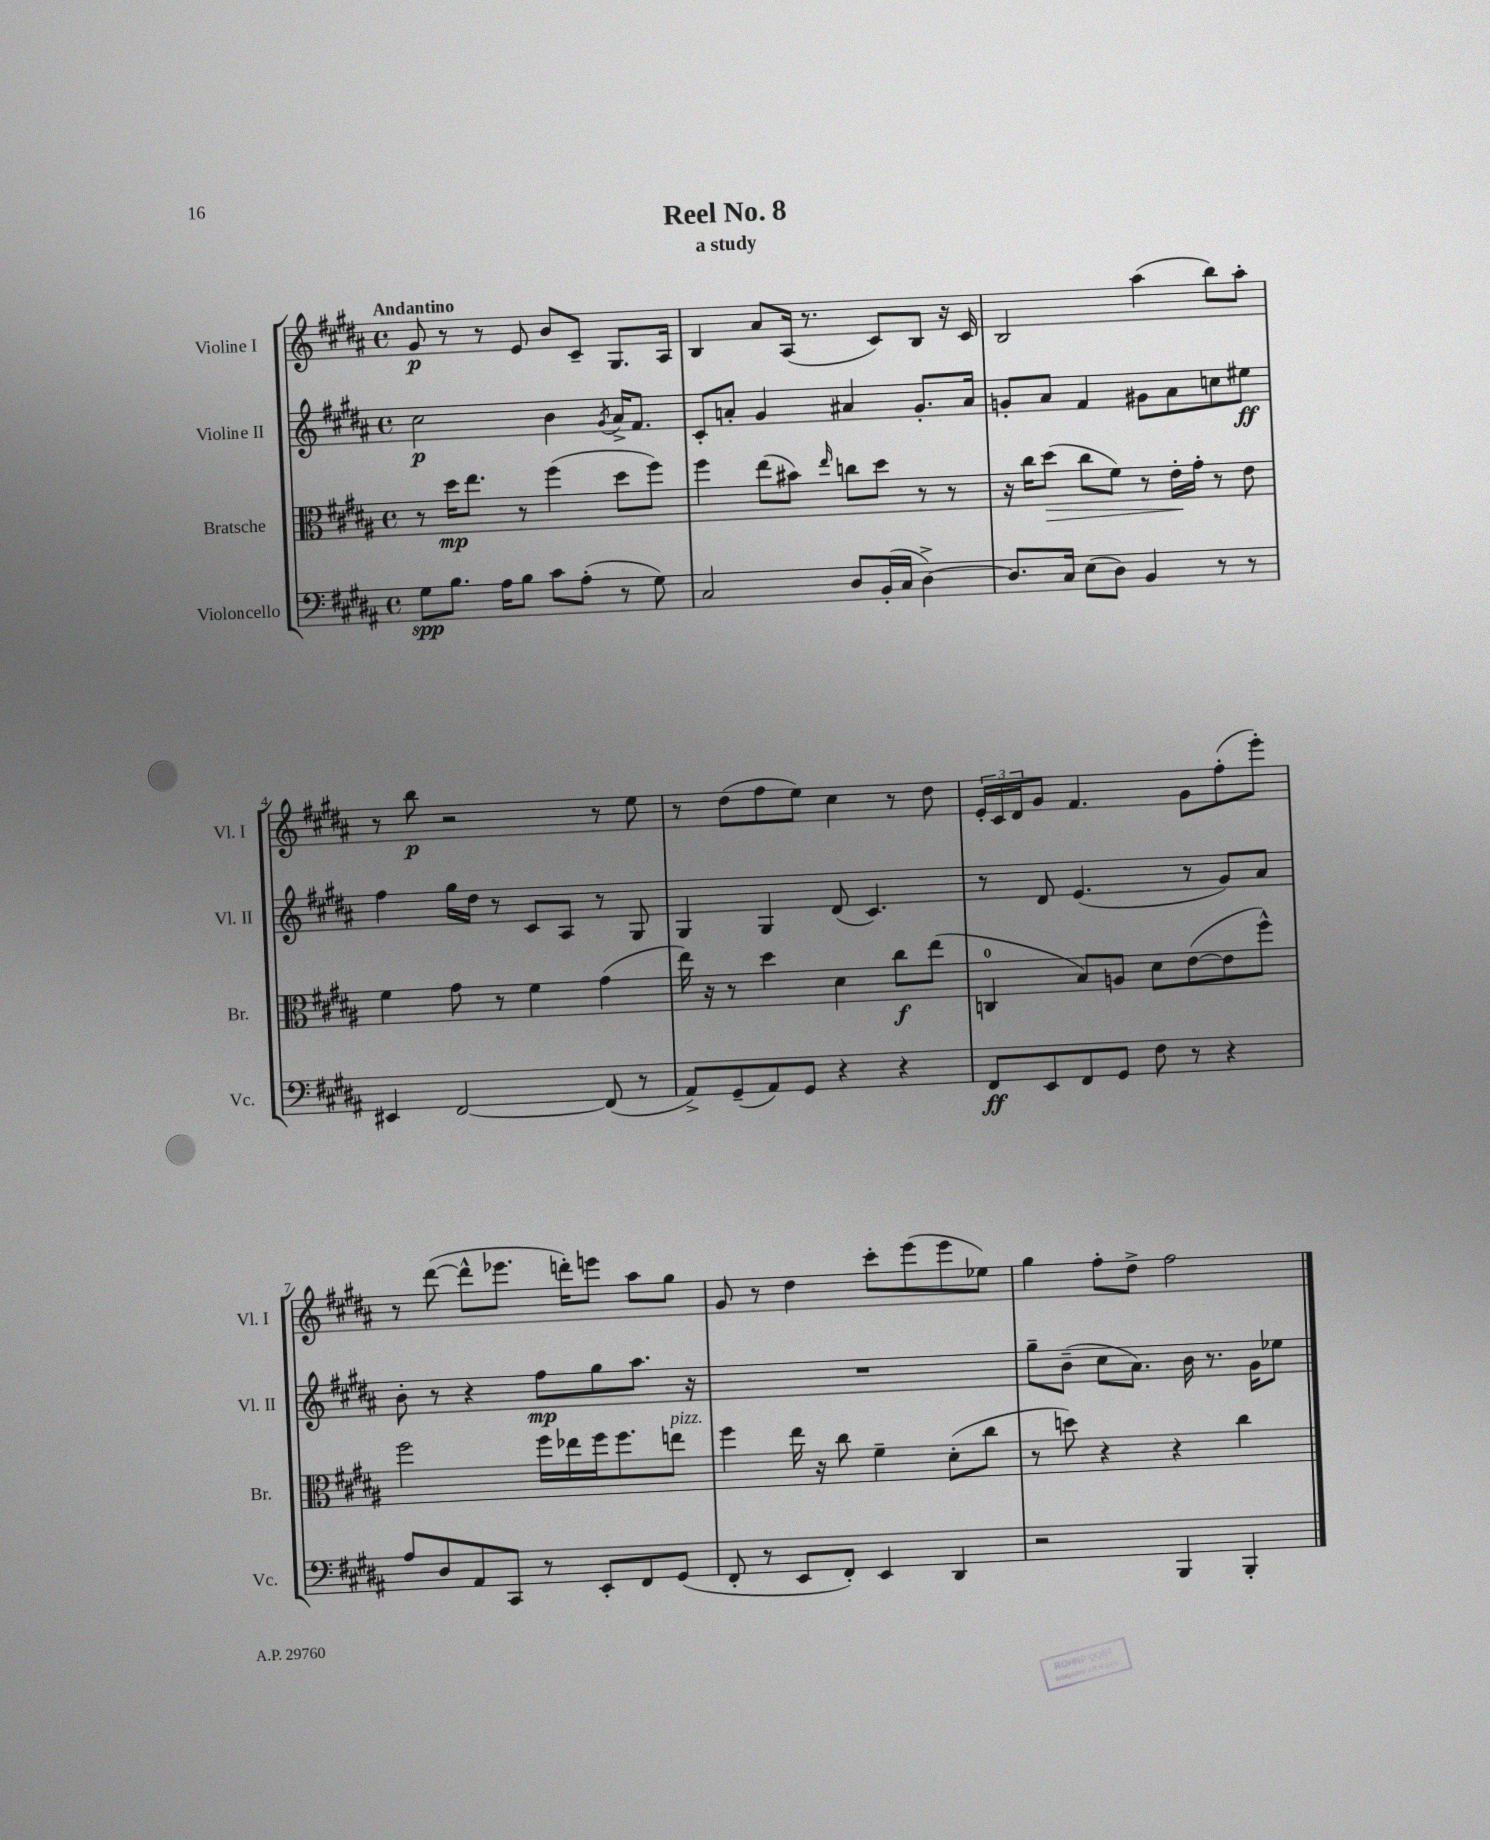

**kern	**dynam	**kern	**dynam	**kern	**dynam	**kern	**dynam
*part4	*part4	*part3	*part3	*part2	*part2	*part1	*part1
*staff4	*staff4	*staff3	*staff3	*staff2	*staff2	*staff1	*staff1
*I"Violoncello	*	*I"Bratsche	*	*I"Violine II	*	*I"Violine I	*
*I'Vc.	*	*I'Br.	*	*I'Vl. II	*	*I'Vl. I	*
*clefF4	*	*clefC3	*	*clefG2	*	*clefG2	*
*k[f#c#g#d#a#]	*	*k[f#c#g#d#a#]	*	*k[f#c#g#d#a#]	*	*k[f#c#g#d#a#]	*
*M4/4	*	*M4/4	*	*M4/4	*	*M4/4	*
*met(c)	*	*met(c)	*	*met(c)	*	*met(c)	*
=1	=1	=1	=1	=1	=1	=1	=1
!	!	!	!	!	!	!LO:TX:a:B:t=Andantino	!
8G#\L	spp	8r	.	2cc#\	p	8g#/	p
8.B\J	.	16dd#\KL	mp	.	.	8r	.
.	.	8.ee\J	.	.	.	.	.
.	.	.	.	.	.	8r	.
16A#\KL	.	.	.	.	.	.	.
8B\J	.	8r	.	.	.	8e/	.
8c#\L	.	(4ff#\	.	4b\	.	8b/L	.
(8A#'\J	.	.	.	.	.	8c#~/J	.
.	.	.	.	8qg#/	.	.	.
8r	.	8dd#\L	.	16a#^/KL	.	8.G#/L	.
.	.	.	.	8.f#/J	.	.	.
8G#\)	.	8ff#\J)	.	.	.	.	.
.	.	.	.	.	.	16A#/Jk	.
=2	=2	=2	=2	=2	=2	=2	=2
2C#/	.	4ff#\	.	8c#'/L	.	4B/	.
.	.	.	.	8an'/J	.	.	.
.	.	(8ee\L	.	4g#/	.	8a#/L	.
.	.	8b#X\J)	.	.	.	(16A#/Jk	.
.	.	.	.	.	.	8.r	.
.	.	16qqee/	.	.	.	.	.
8D#/L	.	8ccn\L	.	4a#X/	.	.	.
(16BB'/L	.	8dd#\J	.	.	.	8c#/L)	.
16C#/JJ	.	.	.	.	.	.	.
[4D#^\)	.	8r	.	8.g#'/L	.	8B/J	.
.	.	8r	.	.	.	16r	.
.	.	.	.	16a#/Jk	.	16c#/	.
=3	=3	=3	=3	=3	=3	=3	=3
8.D#/L]	.	16r	.	8gn'/L	.	2B/	.
.	.	16cc#\KL	.	.	.	.	.
!	!	!	!LO:HP:b	!	!	!	!
.	.	(8dd#\J	>	8a#/J	.	.	.
16C#/Jk	.	.	.	.	.	.	.
(8E\L	.	8cc#\L	.	4f#/	.	.	.
8D#\J)	.	8f#\J)	.	.	.	.	.
4BB/	.	8r	.	8g#X\L	.	(4aa#\	.
.	.	16e'\LL	.	8a#\	.	.	.
.	.	16g#'\JJ	]	.	.	.	.
8r	.	8r	.	8ccn\	.	8bb\L)	.
8r	.	8e\	.	8ee#X\J	ff	8aa#'\J	.
!!LO:LB:g=z
=4	=4	=4	=4	=4	=4	=4	=4
4EE#X/	.	4f#\	.	4ff#\	.	8r	.
.	.	.	.	.	.	8bb\	p
[2FF#/	.	8g#\	.	16gg#\LL	.	2r	.
.	.	.	.	16dd#\JJ	.	.	.
.	.	8r	.	8r	.	.	.
.	.	4f#\	.	8c#/L	.	.	.
.	.	.	.	8A#/J	.	.	.
(8FF#/]	.	(4g#\	.	8r	.	8r	.
8r	.	.	.	8G#/	.	8ee\	.
=5	=5	=5	=5	=5	=5	=5	=5
8AA#^/L)	.	16ee\)	.	4G#/	.	8r	.
.	.	16r	.	.	.	.	.
(8GG#~/	.	8r	.	.	.	(8dd#\L	.
8AA#/)	.	4dd#\	.	4G#/	.	8ff#\	.
8GG#/J	.	.	.	.	.	8ee\J)	.
4r	.	4d#\	.	(8d#/	.	4cc#\	.
.	.	.	.	4.c#/)	.	.	.
4r	.	8cc#\L	f	.	.	8r	.
.	.	(8ee\J	.	.	.	8dd#\	.
=6	=6	=6	=6	=6	=6	=6	=6
8FF#/L	ff	4Cn/	.	8r	.	24e'/LL	.
.	.	.	.	.	.	24c#/	.
.	.	.	.	.	.	24d#/J	.
8EE/	.	.	.	8d#/	.	8g#/J	.
8FF#/	.	8B/L)	.	(4.e/	.	4.f#/	.
8GG#/J	.	8An/J	.	.	.	.	.
8F#\	.	8d#\L	.	.	.	.	.
8r	.	([8e\	.	8r	.	8g#\L	.
4r	.	8e\]	.	8g#/L)	.	(8ff#'\	.
.	.	8ff#^^\J)	.	8a#/J	.	8eee'\J)	.
!!LO:LB:g=z
=7	=7	=7	=7	=7	=7	=7	=7
8A#/L	.	2ff#\	.	8b'\	.	8r	.
8D#/	.	.	.	8r	.	([8ddd#\	.
8AA#/	.	.	.	4r	.	8ddd#^^\L]	.
8CC#/J	.	.	.	.	.	8.eee-X\J	.
8r	.	16ff#\LL	.	8ff#\L	mp	.	.
.	.	16ee-X\	.	.	.	16dddn'\KL)	.
8EE'/L	.	16ff#\J	.	8gg#\	.	8eeen\J	.
.	.	8.ff#\	.	.	.	.	.
8FF#/	.	.	.	8.aa#\J	.	8aa#\L	.
!	!	!LO:TX:a:i:t=pizz.	!	!	!	!	!
(8GG#/J	.	8een\J	.	.	.	8gg#\J	.
.	.	.	.	16r	.	.	.
=8	=8	=8	=8	=8	=8	=8	=8
8FF#'/	.	4ff#\	.	1r	.	8g#/	.
8r	.	.	.	.	.	8r	.
8EE/L	.	16ee\	.	.	.	4dd#\	.
.	.	16r	.	.	.	.	.
8FF#'/J)	.	8cc#\	.	.	.	.	.
4EE/	.	4f#~\	.	.	.	8ccc#'\L	.
.	.	.	.	.	.	(8eee\	.
4DD#/	.	(8d#'\L	.	.	.	8eee\	.
.	.	8cc#\J	.	.	.	8ee-X\J)	.
=9	=9	=9	=9	=9	=9	=9	=9
2r	.	8r	.	8gg#~\L	.	4gg#\	.
.	.	8ddn\)	.	(8b~\J	.	.	.
.	.	4r	.	8cc#\L	.	8ff#'\L	.
.	.	.	.	8.a#\J)	.	8dd#^\J	.
4BBB/	.	4r	.	.	.	2ff#\	.
.	.	.	.	16b\	.	.	.
.	.	.	.	8.r	.	.	.
4BBB'/	.	4cc#\	.	.	.	.	.
.	.	.	.	16g#\KL	.	.	.
.	.	.	.	8ee-X\J	.	.	.
==	==	==	==	==	==	==	==
*-	*-	*-	*-	*-	*-	*-	*-
